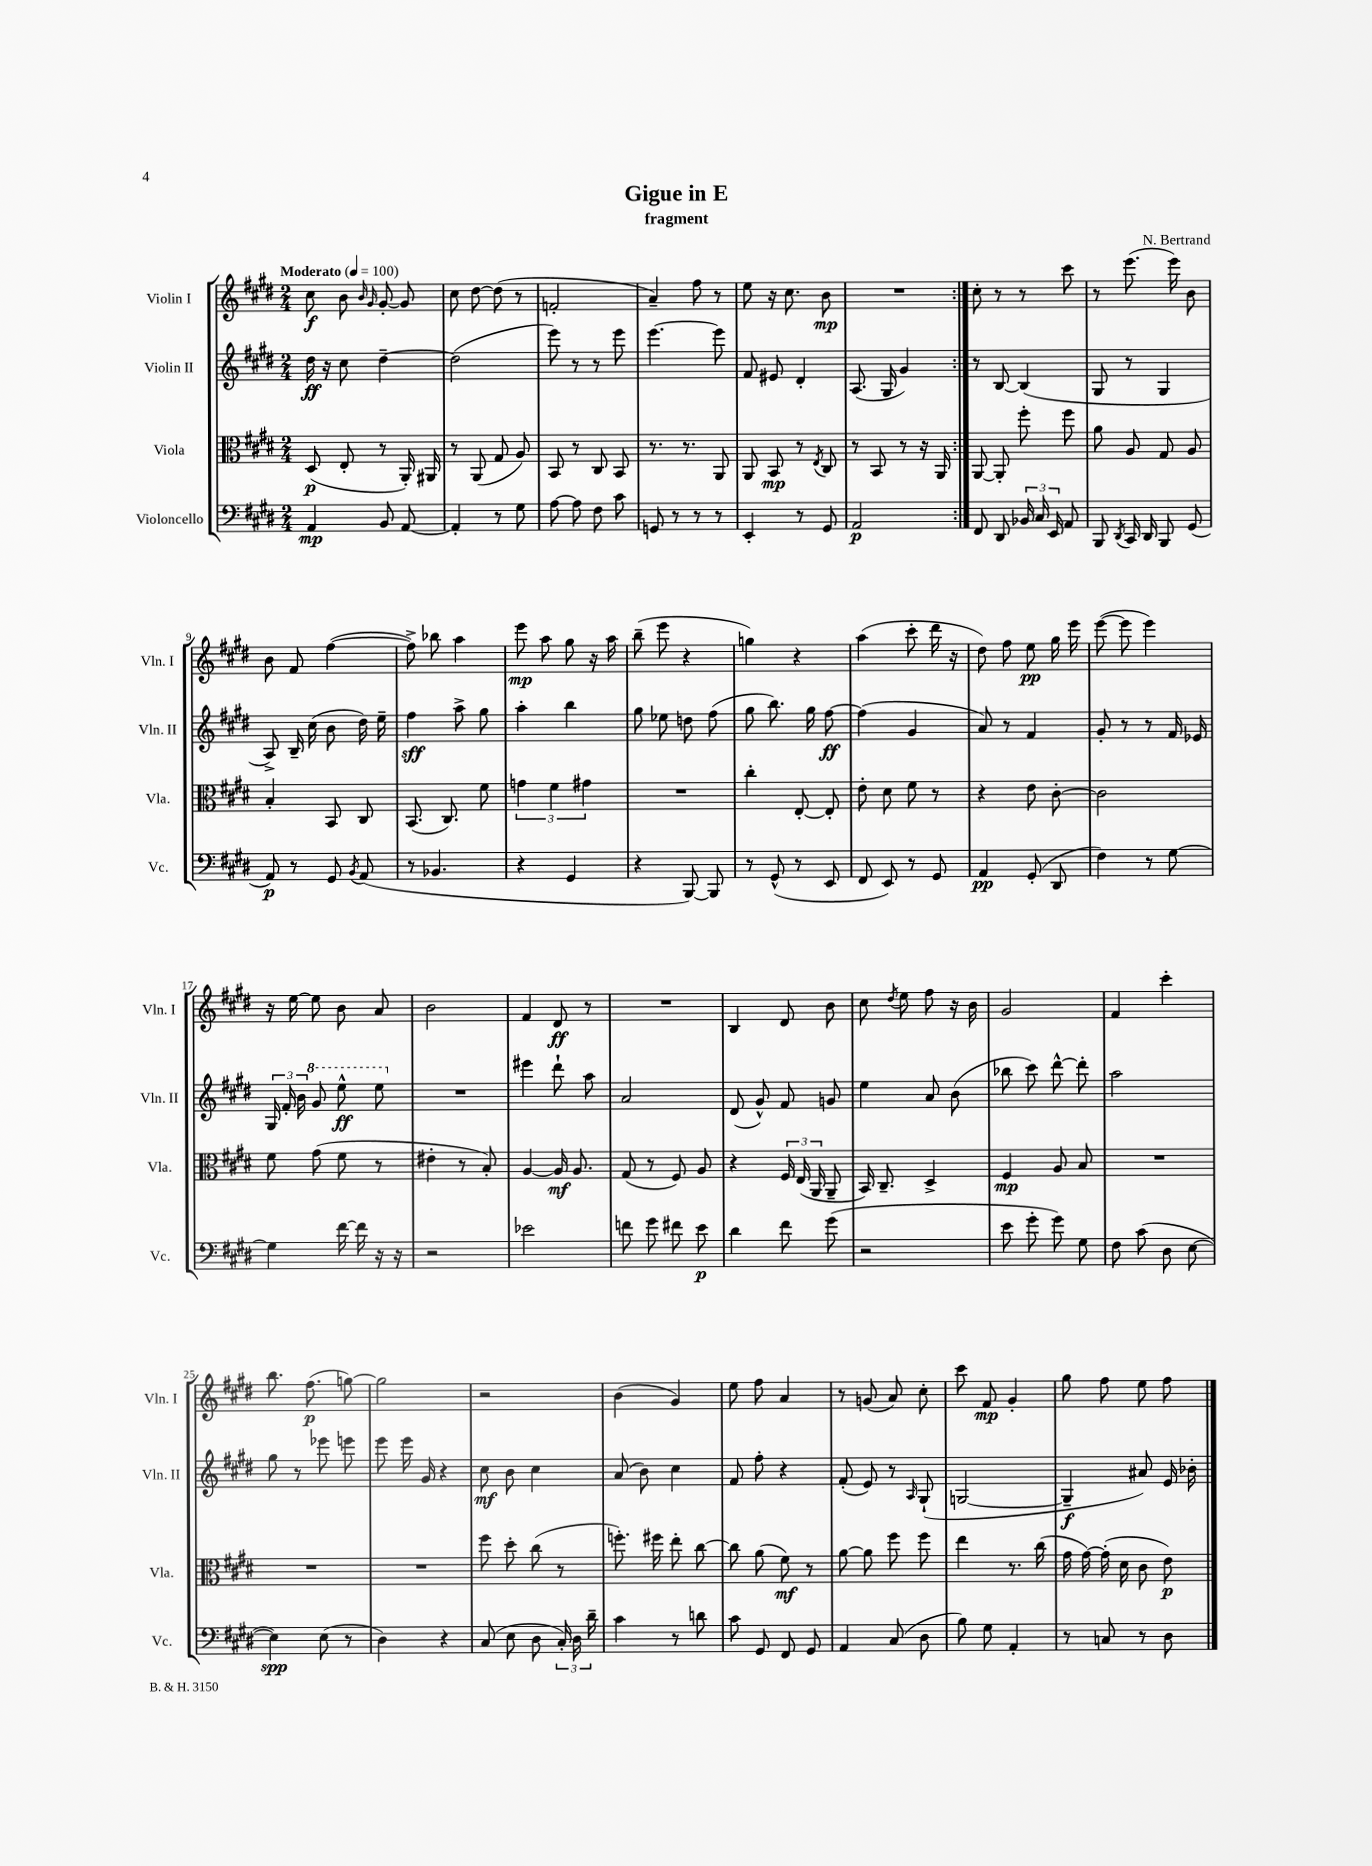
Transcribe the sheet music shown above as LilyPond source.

\header { title = "Gigue in E" composer = "N. Bertrand" subtitle = "fragment" }
<<
\new StaffGroup <<
\new Staff = "s0" \with { instrumentName = "Violin I" shortInstrumentName = "Vln. I" } {
    \clef treble \key e \major \numericTimeSignature \time 2/4 \tempo "Moderato" 4 = 100
    \autoBeamOff \repeat volta 2 { cis''8\f b'8 \grace { b'16 gis'16 } gis'8~-. gis'8 |
    cis''8 dis''8~ dis''8( r8 |
    f'2-. |
    a'4--) fis''8 r8 |
    e''8 r16 cis''8. b'8\mp |
    R2 | }
    cis''8-. r8 r8 cis'''8 |
    r8 e'''8.( e'''16) b'8 |
    b'8 fis'8 fis''4~( |
    fis''8->) bes''8 a''4 |
    e'''8\mp a''8 gis''8 r16 a''16 |
    b''8--( e'''8 r4 |
    g''4) r4 |
    a''4( cis'''8-. dis'''16 r16 |
    dis''8) fis''8 e''8\pp gis''16 e'''16 |
    e'''8~( e'''8 e'''4) |
    r16 e''16~ e''8 b'8 a'8 |
    b'2 |
    fis'4 dis'8\ff r8 |
    R2 |
    b4 dis'8 b'8 |
    cis''8 \acciaccatura { dis''8 } e''8 fis''8 r16 b'16 |
    gis'2 |
    fis'4 cis'''4-. |
    b''8. fis''8.\p( g''8~) |
    g''2 |
    r2 |
    b'4( gis'4) |
    e''8 fis''8 a'4 |
    r8 g'8( a'8) cis''8-. |
    cis'''8 fis'8\mp gis'4-. |
    gis''8 fis''8 e''8 fis''8 \bar "|." |
}
\new Staff = "s1" \with { instrumentName = "Violin II" shortInstrumentName = "Vln. II" } {
    \clef treble \key e \major \numericTimeSignature \time 2/4
    \autoBeamOff \repeat volta 2 { dis''16\ff r16 cis''8 dis''4~-- |
    dis''2( |
    e'''8) r8 r8 e'''8 |
    e'''4.~ e'''8 |
    fis'8 eis'8 dis'4-. |
    a8.( gis16 gis'4) | }
    r8 b8~ b4( |
    gis8 r8 gis4 |
    a8->) b16-- cis''16( b'8 dis''16) e''16-- |
    fis''4\sff a''8-> gis''8 |
    a''4-. b''4 |
    gis''8 ees''8 d''8 fis''8( |
    gis''8 b''8.) gis''16 fis''8~\ff |
    fis''4( gis'4 |
    a'8) r8 fis'4 |
    gis'8-. r8 r8 fis'16 ees'16 |
    \tuplet 3/2 { gis16 fis'16-. b'16 } \ottava #1 gis''8 e'''8-^\ff e'''8 \ottava #0 |
    R2 |
    eis'''4 dis'''8-! a''8 |
    a'2 |
    dis'8( gis'8-^) fis'8 g'8 |
    e''4 a'8 b'8( |
    bes''8 cis'''8) dis'''8~-^ dis'''8-. |
    a''2 |
    gis''8 r8 ees'''8 e'''8 |
    e'''8 e'''16 gis'16 r4 |
    cis''8\mf b'8 cis''4 |
    a'8( b'8) cis''4 |
    fis'8 fis''8-. r4 |
    fis'8-.( e'8) r8 \grace { a16 } gis8-!( |
    g2~ |
    g4--\f ais'8) e'16 bes'16-. \bar "|." |
}
\new Staff = "s2" \with { instrumentName = "Viola" shortInstrumentName = "Vla." } {
    \clef alto \key e \major \numericTimeSignature \time 2/4
    \autoBeamOff \repeat volta 2 { dis8\p( e8-. r8 a,16-.) ais,16 |
    r8 a,8( gis8 a8) |
    b,8 r8 cis8 b,8 |
    r8. r8. a,8 |
    a,8 b,8\mp r8 \acciaccatura { e8 } cis8 |
    r8 b,8 r8 r16 a,16 | }
    a,8~ a,8-. fis''8-. fis''8 |
    a'8 a8 gis8 a8 |
    b4-. b,8 cis8 |
    b,8.( cis8.) fis'8 |
    \tuplet 3/2 { g'4 fis'4 gis'4 } |
    R2 |
    cis''4-. e8~-. e8-. |
    e'8-. dis'8 fis'8 r8 |
    r4 e'8 cis'8~-. |
    cis'2 |
    fis'8 gis'8( fis'8 r8 |
    eis'4-. r8 b8-.) |
    a4~ a16\mf a8. |
    gis8( r8 fis8) a8 |
    r4 \tuplet 3/2 { fis16 e16( a,16 } a,8-- |
    b,16) cis8.-- dis4-> |
    fis4\mp a8 b8 |
    R2 |
    R2 |
    R2 |
    fis''8 dis''8-. cis''8( r8 |
    f''8.-.) fis''16 e''8-. cis''8~ |
    cis''8 a'8( fis'8\mf) r8 |
    a'8~ a'8 fis''8 fis''8 |
    e''4 r8. cis''16( |
    gis'16 gis'16~) gis'16-.( dis'16 cis'8 e'8\p) \bar "|." |
}
\new Staff = "s3" \with { instrumentName = "Violoncello" shortInstrumentName = "Vc." } {
    \clef bass \key e \major \numericTimeSignature \time 2/4
    \autoBeamOff \repeat volta 2 { a,4\mp b,8 a,8~ |
    a,4-. r8 gis8 |
    a8~ a8 fis8 cis'8 |
    g,8 r8 r8 r8 |
    e,4-. r8 gis,8 |
    a,2\p | }
    fis,8 dis,8 \tuplet 3/2 { bes,16 cis16 e,16 } a,8 |
    b,,8 \acciaccatura { dis,8 } cis,16 dis,16 b,,8 gis,8( |
    a,8\p) r8 gis,8 \acciaccatura { b,8 } a,8( |
    r8 bes,4. |
    r4 gis,4 |
    r4 b,,8~) b,,8 |
    r8 gis,8-^( r8 e,8 |
    fis,8 e,8) r8 gis,8 |
    a,4\pp gis,8-.( dis,8 |
    fis4) r8 gis8~ |
    gis4 fis'16~ fis'16 r16 r16 |
    r2 |
    ees'2 |
    f'8 gis'8 fis'8 e'8\p |
    dis'4 fis'8 gis'8( |
    r2 |
    e'8 gis'8-. gis'8) gis8 |
    fis8 cis'8( dis8 e8~ |
    e4\spp) e8( r8 |
    dis4) r4 |
    cis8( e8 dis8 \tuplet 3/2 { cis16-.) dis16 dis'16-- } |
    cis'4 r8 d'8 |
    cis'8 gis,8 fis,8 gis,8 |
    a,4 cis8( dis8 |
    b8) gis8 a,4-. |
    r8 c8 r8 dis8 \bar "|." |
}
>>
>>
